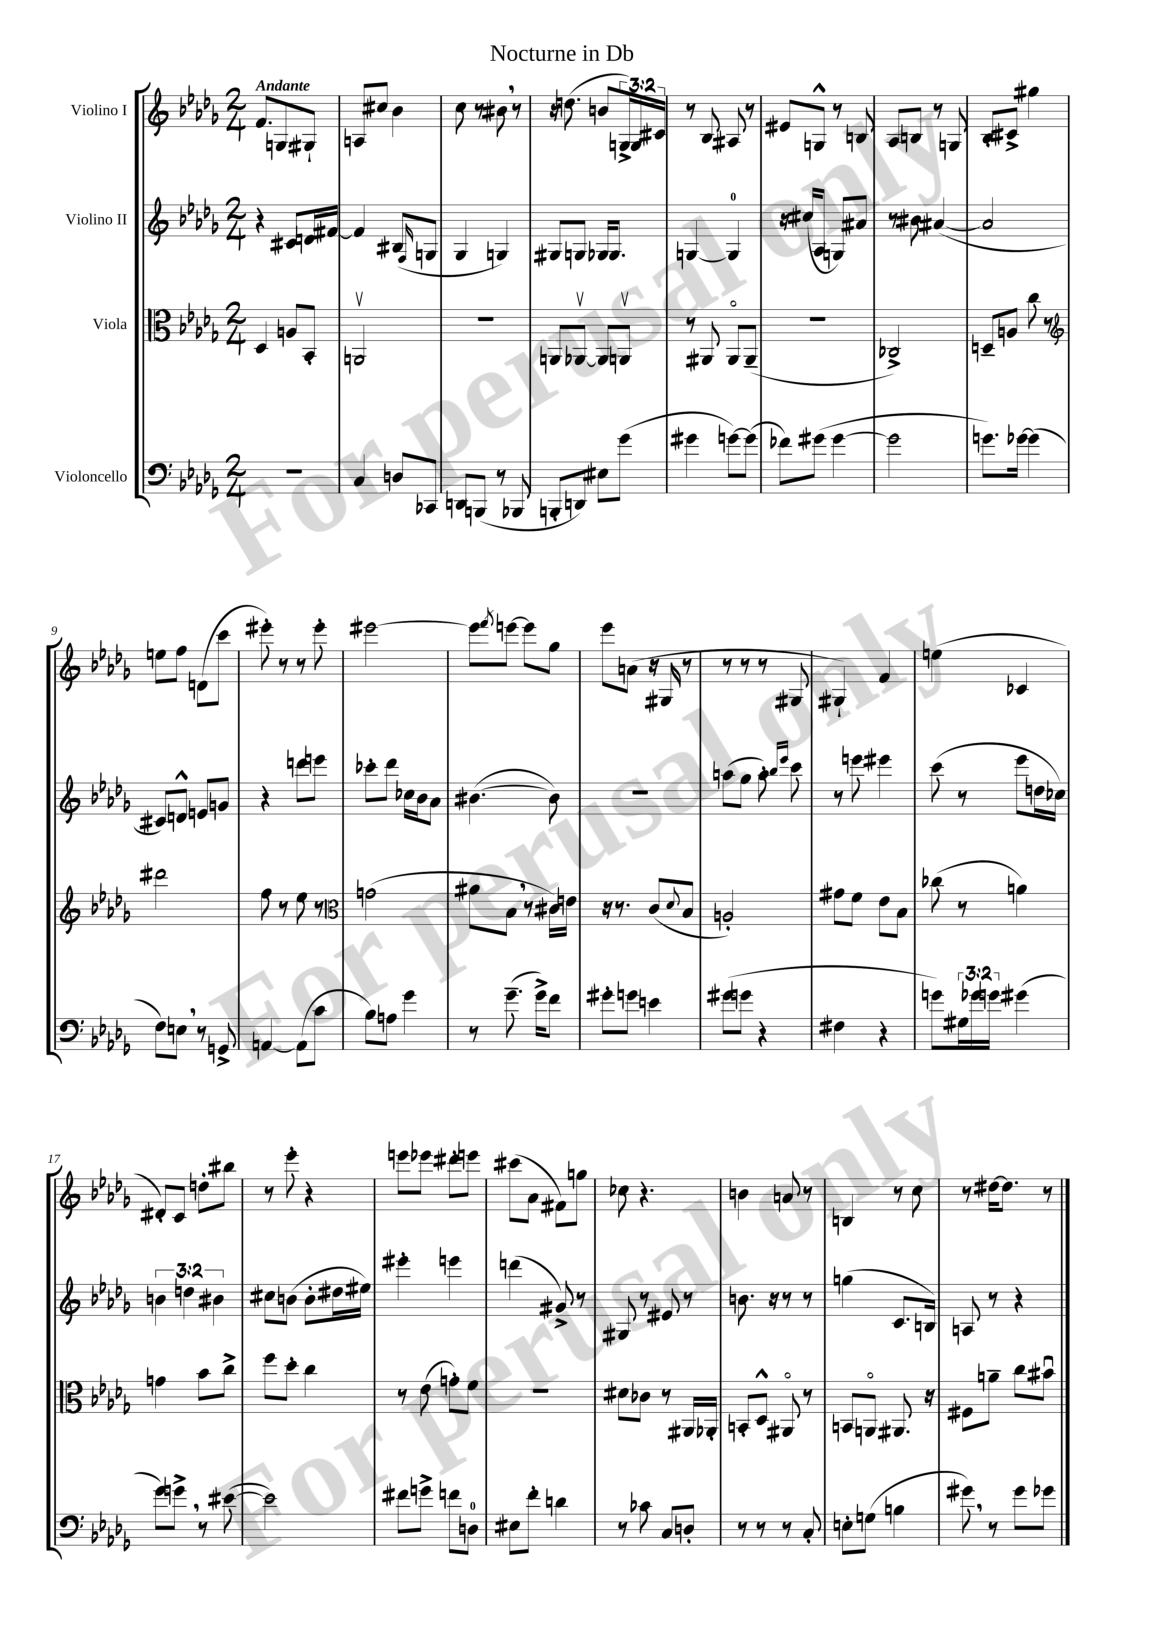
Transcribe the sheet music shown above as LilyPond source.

\header { title = "Nocturne in Db" }
<<
\new StaffGroup <<
\new Staff = "s0" \with { instrumentName = "Violino I" } {
    \clef treble \key des \major \numericTimeSignature \time 2/4 \override Staff.TupletNumber.text = #tuplet-number::calc-fraction-text \tempo "Andante"
    f'8. g8. gis8-! |
    a8 cis''8 bes'4 |
    c''8 r8 bis'8 \breathe r8 |
    r16 d''8.( b'8 \tuplet 3/2 { g16->) g16 cis'16 } |
    r8 bes8 ais8 r8 |
    eis'8 g8-^ r8 b8 |
    aes8 b8 r8 g8 |
    bes8-. cis'8-> gis''4 |
    e''8 f''8 d'8( c'''8 |
    eis'''8-.) r8 r8 eis'''8-. |
    eis'''2~ |
    eis'''8 \acciaccatura { f'''8 } e'''8~ e'''8 ges''8 |
    ees'''8 a'8( r16 gis16 r8 |
    r8 r8 r8 gis8 |
    gis4-!) f'4 |
    e''4( ces'4 |
    dis'8-.) c'8 d''8-. bis''8 |
    r8 ees'''8-. r4 |
    e'''8 ees'''8 dis'''8-. e'''8 |
    cis'''8( aes'8 fis'8) g''8 |
    ces''8 r4. |
    b'4 a'8 r8 |
    b4 r8 c''8 |
    r8 dis''16~ dis''8. r8 \bar "|." |
}
\new Staff = "s1" \with { instrumentName = "Violino II" } {
    \clef treble \key des \major \numericTimeSignature \time 2/4 \override Staff.TupletNumber.text = #tuplet-number::calc-fraction-text
    r4 cis'8 d'16 fis'16~ |
    fis'4 bis8( \grace { f16 } g8 |
    ges4 g4) |
    gis8 g8 ges16 ges8. |
    g4~ g4-0 |
    r16 cis''16( aes8 g8) ais'8 |
    r8 bis'8 ais'4~( |
    ais'2 |
    cis'8) d'8-^ e'8 g'8 |
    r4 d'''8 e'''8 |
    ces'''8-. des'''8 ces''16 bes'16 aes'8 |
    bis'4.~( bis'8) |
    r2 |
    a''8( ges''8 a''8-.) \grace { bes''16 ees'''16 } c'''8 |
    r8 e'''8 eis'''4 |
    c'''8( r8 ees'''8 d''16 ces''16) |
    \tuplet 3/2 { b'4 d''4 bis'4 } |
    cis''8 b'8( b'8-. dis''16 eis''16) |
    eis'''4-. e'''4 |
    d'''4( gis'8->) r8 |
    gis8 r8 eis'8 r8 |
    b'8. r16 r8 r8 |
    g''4( c'8. b16) |
    a8 r8 r4 \bar "|." |
}
\new Staff = "s2" \with { instrumentName = "Viola" } {
    \clef alto \key des \major \numericTimeSignature \time 2/4
    des4 a8 bes,8-. |
    a,2\upbow |
    r2 |
    a,8 aes,8~\upbow aes,8 a,8\upbow |
    r8 ais,8 ais,8\flageolet ais,8--( |
    r2 |
    ces2->) |
    d8-- a8 c''8 r8 |
    \clef treble dis'''2 |
    f''8 r8 ees''8 r8 |
    \clef alto g'2( |
    ais'8 bes8 \breathe r8 cis'16) e'16 |
    r16 r8. c'8( \appoggiatura { des'8 } bes8 |
    a2-.) |
    gis'8 f'8 ees'8 bes8 |
    ces''8( r8 a'4) |
    g'4 bes'8 c''8-> |
    f''8 des''8-. c''4 |
    r8 ees'8( g'8-.) f'8 |
    R2 |
    dis'8 ces'8 r8 ais,16 aes,16-. |
    b,8-. des8-^ ais,8\flageolet r8 |
    b,8 a,8\flageolet ais,8. r16 |
    fis8 a'8-- c''8 bis'8\downbow \bar "|." |
}
\new Staff = "s3" \with { instrumentName = "Violoncello" } {
    \clef bass \key des \major \numericTimeSignature \time 2/4 \override Staff.TupletNumber.text = #tuplet-number::calc-fraction-text
    R2 |
    c4 d8 ces,8 |
    d,8 b,,8( r8 bes,,8 |
    b,,8-. d,8) eis8 ges'8( |
    gis'4 g'8~) g'8( |
    fes'8) gis'8( gis'4~ |
    gis'2 |
    g'8.) ges'16~ ges'4( |
    f8) e8 \breathe r8 g,8-> |
    a,4~ a,8( c'8 |
    bes8) a8 ges'4 |
    r8 ges'8.--( ges'16->) f'8 |
    gis'8-. g'8 e'4 |
    gis'8( g'8 r4 |
    fis4 r4 |
    g'8) \tuplet 3/2 { gis16 ges'16 g'16 } gis'4( |
    ges'8) g'8-> \breathe r8 eis'8~( |
    eis'2) |
    fis'8 g'8-> f'8 d8-0 |
    eis8 f'8-. d'4 |
    r8 ces'8 c8 d8-. |
    r8 r8 r8 c8-. |
    e8-. g8( b4 |
    gis'8) \breathe r8 gis'8 ges'8 \bar "|." |
}
>>
>>
